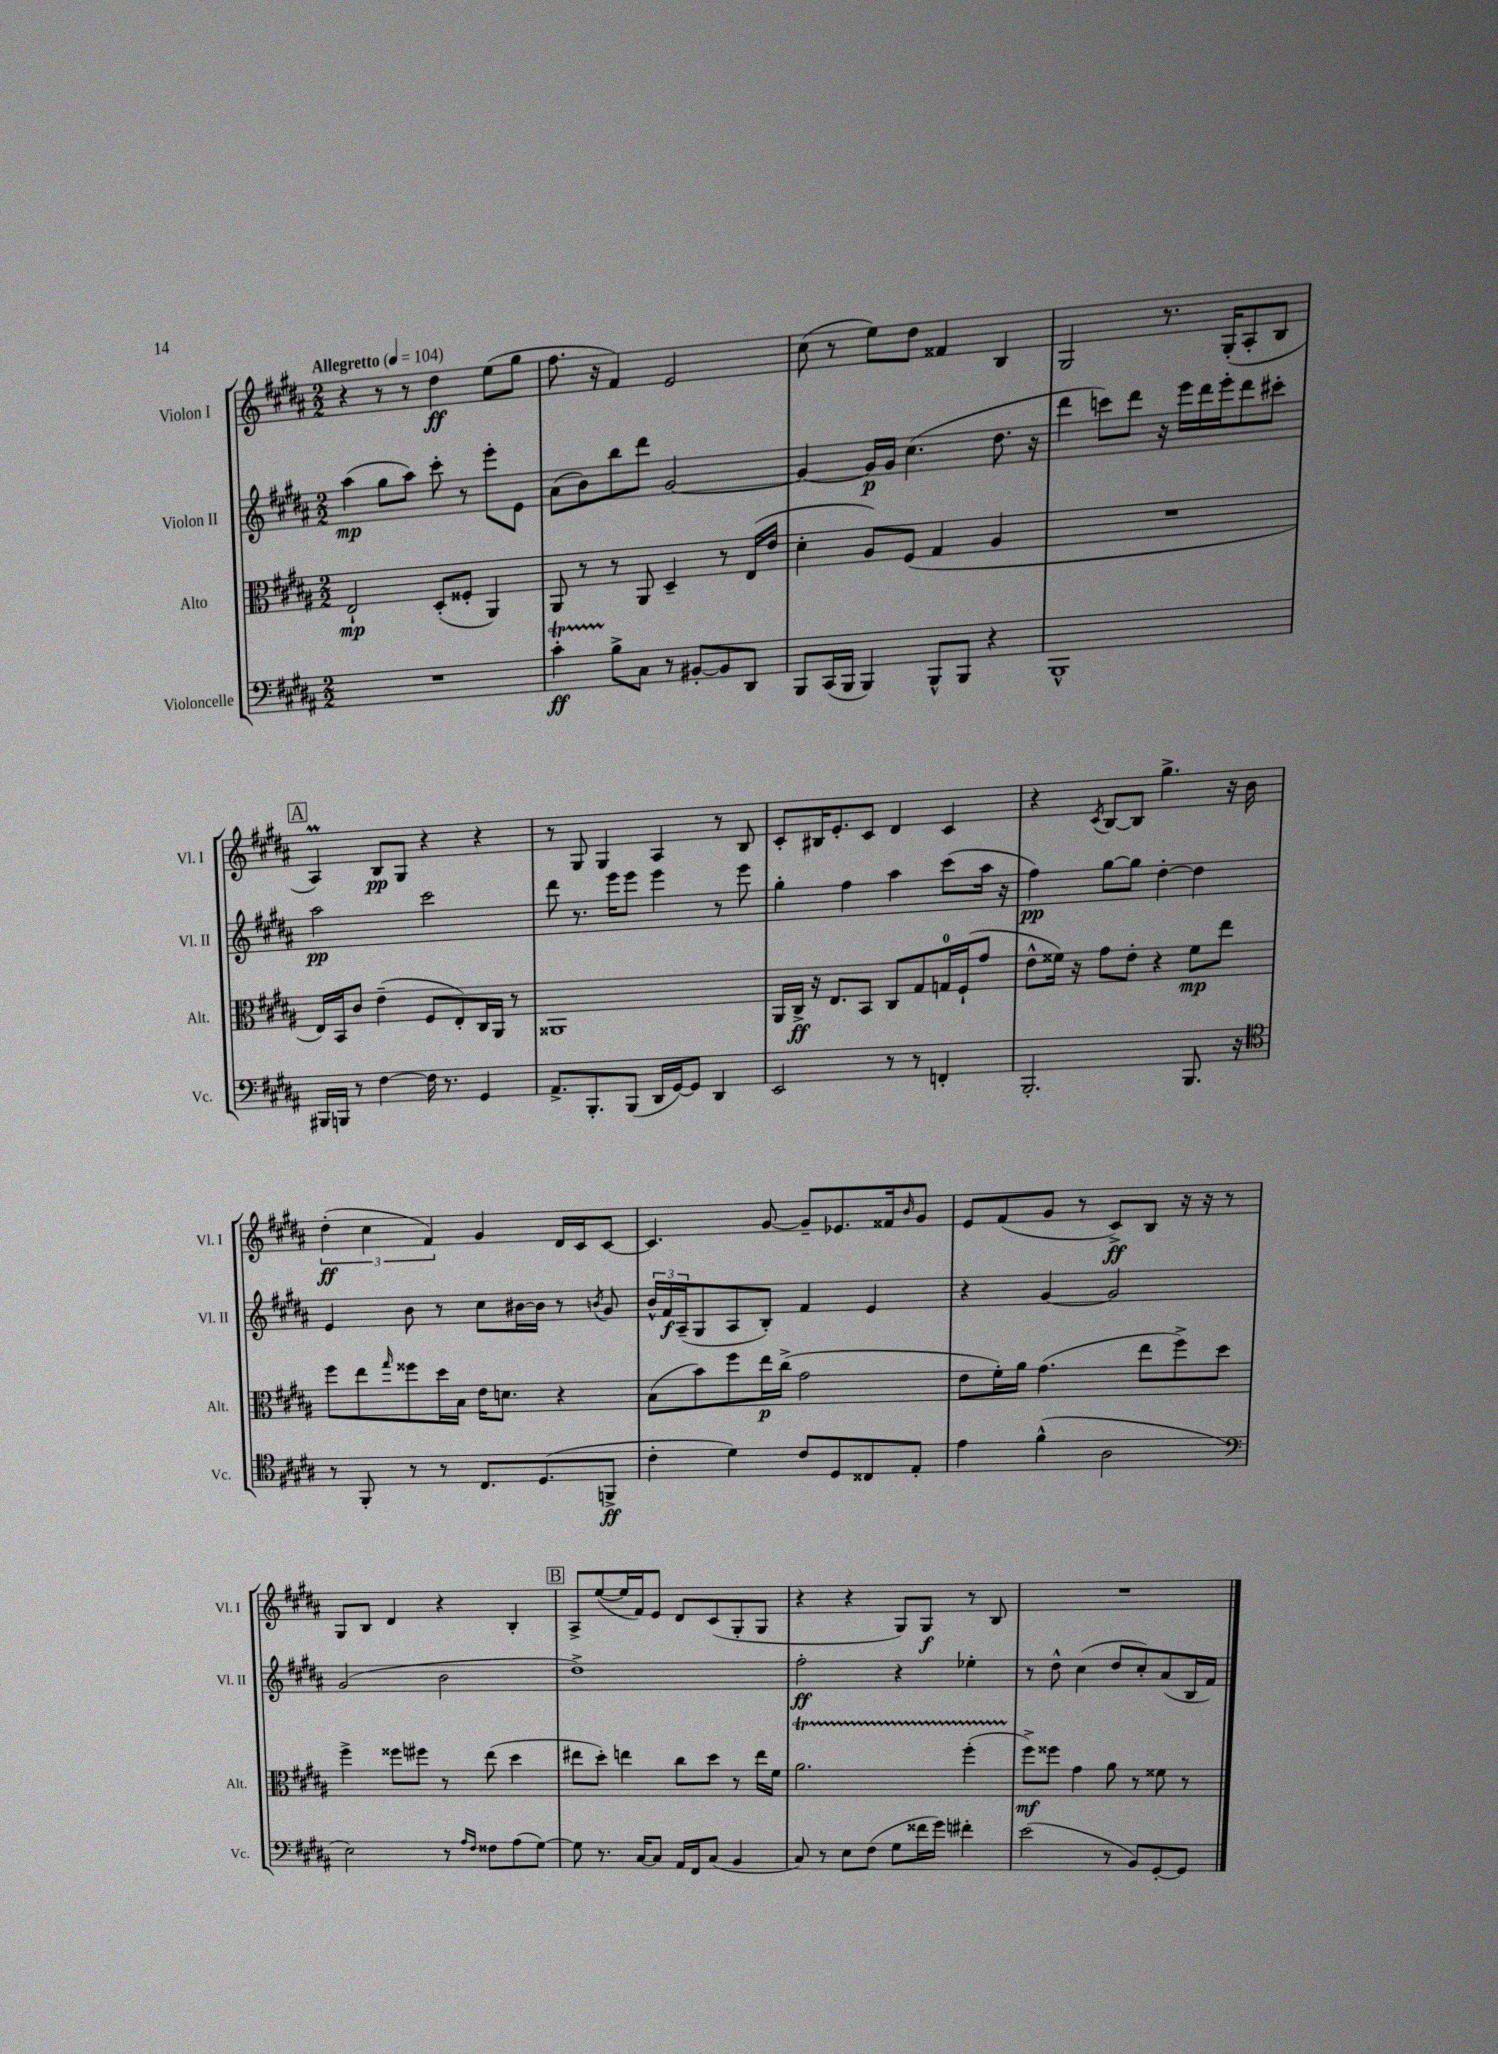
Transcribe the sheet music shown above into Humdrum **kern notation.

**kern	**dynam	**kern	**dynam	**kern	**dynam	**kern	**dynam
*part4	*part4	*part3	*part3	*part2	*part2	*part1	*part1
*staff4	*staff4	*staff3	*staff3	*staff2	*staff2	*staff1	*staff1
*I"Violoncelle	*	*I"Alto	*	*I"Violon II	*	*I"Violon I	*
*I'Vc.	*	*I'Alt.	*	*I'Vl. II	*	*I'Vl. I	*
*clefF4	*	*clefC3	*	*clefG2	*	*clefG2	*
*k[f#c#g#d#a#]	*	*k[f#c#g#d#a#]	*	*k[f#c#g#d#a#]	*	*k[f#c#g#d#a#]	*
*M2/2	*	*M2/2	*	*M2/2	*	*M2/2	*
*MM104	*	*MM104	*	*MM104	*	*MM104	*
=1	=1	=1	=1	=1	=1	=1	=1
!	!	!	!	!	!	!LO:TX:a:B:t=Allegretto	!
1r	.	2E`/	mp	(4aa#\	mp	4r	.
.	.	.	.	8gg#\L	.	8r	.
.	.	.	.	8aa#\J)	.	8r	.
.	.	(8D#'/L	.	8ccc#'\	.	4dd#\	ff
.	.	8F##X'/J	.	8r	.	.	.
.	.	4AA#/)	.	8eee'\L	.	(8ee\L	.
.	.	.	.	8e\J	.	8gg#\J	.
=2	=2	=2	=2	=2	=2	=2	=2
4c#T'\	ff	8AA#/	.	(8a#\L	.	8.ff#\	.
.	.	8r	.	8b\)	.	.	.
.	.	.	.	.	.	16r	.
8B^\L	.	8r	.	8bb\	.	4f#/)	.
8C#\J	.	8AA#/	.	8ddd#\J	.	.	.
8r	.	4D#~/	.	[2g#/	.	2e/	.
[8BB#X'/L	.	.	.	.	.	.	.
8BB#/]	.	8r	.	.	.	.	.
8DD#/J	.	(16E/LL	.	.	.	.	.
.	.	16e/JJ	.	.	.	.	.
=3	=3	=3	=3	=3	=3	=3	=3
8BBB/L	.	4d#'\	.	4g#/_	.	(8cc#\	.
(16CC#/L	.	.	.	.	.	8r	.
16BBB/JJ	.	.	.	.	.	.	.
4BBB/)	.	8A#/L)	.	16g#/LL]	p	8ee\L)	.
.	.	.	.	16g#/JJ	.	.	.
.	.	(8F#/J	.	(4.cc#\	.	8dd#\J	.
8BBB^^/L	.	4G#/	.	.	.	4f##X/	.
8BBB/J	.	.	.	.	.	.	.
4r	.	4A#/	.	8.dd#\	.	4B/	.
.	.	.	.	16r	.	.	.
=4	=4	=4	=4	=4	=4	=4	=4
1BBB^^	.	1r	.	4ddd#\	.	2G#/	.
.	.	.	.	8cccn\L)	.	.	.
.	.	.	.	8ddd#\J	.	.	.
.	.	.	.	16r	.	8.r	.
.	.	.	.	16eee\LL	.	.	.
.	.	.	.	16ddd#\	.	.	.
.	.	.	.	16eee'\J	.	(16G#'/KL	.
.	.	.	.	8ddd#\	.	8A#'/	.
.	.	.	.	8ccc#X'\J	.	8B/J	.
!!LO:LB:g=z
!!LO:REH:place=s1:t=A
=5	=5	=5	=5	=5	=5	=5	=5
16BBB#X/LL	.	16E/LL)	.	2aa#\	pp	4A#m/)	.
16BBBn/JJ	.	16BB/J	.	.	.	.	.
8r	.	8c#/J	.	.	.	.	.
[4F#\	.	(4e~\	.	.	.	8B/L	pp
.	.	.	.	.	.	8G#/J	.
16F#\]	.	8F#/L	.	2ccc#\	.	4r	.
8.r	.	.	.	.	.	.	.
.	.	8E'/)	.	.	.	.	.
4GG#/	.	16C#/L	.	.	.	4r	.
.	.	16AA#/JJ	.	.	.	.	.
.	.	8r	.	.	.	.	.
=6	=6	=6	=6	=6	=6	=6	=6
8.AA#^/L	.	1AA##X	.	8ddd#\	.	8r	.
.	.	.	.	8.r	.	8G#/	.
8.BBB'/	.	.	.	.	.	.	.
.	.	.	.	.	.	4G#/	.
.	.	.	.	16eee\KL	.	.	.
(8BBB/J	.	.	.	8eee\J	.	.	.
16DD#/LL	.	.	.	4eee\	.	4A#/	.
[16GG#/J)	.	.	.	.	.	.	.
8GG#/J]	.	.	.	.	.	.	.
4DD#/	.	.	.	8r	.	8r	.
.	.	.	.	8eee\	.	8B/	.
=7	=7	=7	=7	=7	=7	=7	=7
2EE/	.	16AA#/LL	.	4gg#'\	.	8c#'/L	.
.	.	16C#^/JJ	ff	.	.	.	.
.	.	16r	.	.	.	16B#X/K	.
.	.	8.E/L	.	.	.	8.e'/	.
.	.	.	.	4ff#\	.	.	.
.	.	8BB/J	.	.	.	8c#/J	.
8r	.	8C#/L	.	4aa#\	.	4d#/	.
8r	.	8G#/	.	.	.	.	.
4FFn'/	.	16Gn/L	.	(8ccc#\L	.	4c#/	.
.	.	(16F#`/J	.	.	.	.	.
.	.	8g#/J	.	16aa#\Jk	.	.	.
.	.	.	.	16r	.	.	.
=8	=8	=8	=8	=8	=8	=8	=8
2.BBB'/	.	8e^^\L	.	4ff#\)	pp	4r	.
.	.	16f##X\Jk)	.	.	.	.	.
.	.	16r	.	.	.	.	.
.	.	.	.	.	.	8qc#/	.
.	.	8g#\L	.	[8gg#\L	.	[8B/L	.
.	.	8e'\J	.	8gg#\J]	.	8B/J]	.
.	.	4r	.	[4dd#'\	.	4.gg#^\	.
8.BBB/	.	8f##\L	mp	4dd#\]	.	.	.
.	.	8ee\J	.	.	.	16r	.
16r	.	.	.	.	.	16b\	.
!!LO:LB:g=z
=9	=9	=9	=9	=9	=9	=9	=9
*clefC4	*	*	*	*	*	*	*
8r	.	8ff#\L	.	4e/	.	(6dd#'\	ff
8FF#'/	.	8ee\	.	.	.	.	.
.	.	.	.	.	.	6cc#\	.
.	.	16qqgg#/	.	.	.	.	.
8r	.	8ff##X\	.	8b\	.	.	.
.	.	.	.	.	.	6f#/)	.
8r	.	16dd#\L	.	8r	.	.	.
.	.	16B\JJ	.	.	.	.	.
8.C#/L	.	16e\KL	.	8cc#\L	.	4g#/	.
.	.	8.dn\J	.	.	.	.	.
.	.	.	.	[16b#X\L	.	.	.
(8.D#/	.	.	.	16b#\JJ]	.	.	.
.	.	4r	.	8r	.	16d#/LL	.
.	.	.	.	.	.	16c#/J	.
.	.	.	.	8qbn/	.	.	.
8FFn^/J	ff	.	.	8g#/	.	[8c#/J	.
=10	=10	=10	=10	=10	=10	=10	=10
4c#'\	.	(8B\L	.	24b^^/LL	.	4.c#/]	.
.	.	.	.	24f#/	f	.	.
.	.	.	.	(24A#~/J	.	.	.
.	.	8b\)	.	8G#/	.	.	.
4d#\)	.	8ff#\	.	8A#/	.	.	.
.	.	16ee\L	p	8B'/J)	.	[8g#/	.
.	.	(16cc#^\JJ	.	.	.	.	.
8c#/L	.	2g#\	.	4f#/	.	8g#~/L]	.
8D#/	.	.	.	.	.	8.e-X/	.
8C##X/	.	.	.	4e/	.	.	.
.	.	.	.	.	.	16f##X/k	.
.	.	.	.	.	.	16qqb/	.
8E'/J	.	.	.	.	.	8g#/J	.
=11	=11	=11	=11	=11	=11	=11	=11
4e\	.	8e\L	.	4r	.	8e/L	.
.	.	16f#'\L)	.	.	.	(8f#/	.
.	.	16a#\JJ	.	.	.	.	.
(4f#^^\	.	(4.g#\	.	[4g#/	.	8g#/J	.
.	.	.	.	.	.	8r	.
2A#\	.	.	.	2g#/]	.	8c#^/L)	ff
.	.	8ee\L	.	.	.	8B/J	.
.	.	8ff#^\)	.	.	.	16r	.
.	.	.	.	.	.	16r	.
.	.	8dd#\J	.	.	.	8r	.
!!LO:LB:g=z
=12	=12	=12	=12	=12	=12	=12	=12
*clefF4	*	*	*	*	*	*	*
2E\)	.	4ff#^\	.	(2g#/	.	8G#/L	.
.	.	.	.	.	.	8B/J	.
.	.	8ff##X\L	.	.	.	4d#/	.
.	.	8ff#X\J	.	.	.	.	.
8r	.	8r	.	2b\	.	4r	.
16qqA#/LL	.	.	.	.	.	.	.
16qqF#/JJ	.	.	.	.	.	.	.
8F##X\L	.	(8ee\	.	.	.	.	.
(8A#\	.	4dd#\	.	.	.	4B'/	.
[8G#\J)	.	.	.	.	.	.	.
!!LO:REH:place=s1:t=B
=13	=13	=13	=13	=13	=13	=13	=13
8G#\]	.	8ee#X\L	.	1dd#^)	.	8A#^/L	.
8.r	.	8dd#'\J)	.	.	.	([8ee/	.
.	.	4een\	.	.	.	16ee/L]	.
[16C#/KL	.	.	.	.	.	16f#/J)	.
8C#/J]	.	.	.	.	.	8e/J	.
16AA#/LL	.	8cc#\L	.	.	.	8d#/L	.
16FF#/J	.	.	.	.	.	.	.
(8C#/J	.	8dd#\J	.	.	.	(8c#/	.
4BB/	.	8r	.	.	.	8G#'/	.
.	.	16ee\LL	.	.	.	8G#/J	.
.	.	16f#\JJ	.	.	.	.	.
=14	=14	=14	=14	=14	=14	=14	=14
8C#/)	.	2.a#t\	.	2ff#'\	ff	4r	.
8r	.	.	.	.	.	.	.
8E\L	.	.	.	.	.	4r	.
(8F#\J	.	.	.	.	.	.	.
8G#\L	.	.	.	4r	.	8G#/L)	.
16f##X\L	.	.	.	.	.	8G#/J	f
16g#\JJ)	.	.	.	.	.	.	.
4f#X'\	.	(4ff#TTT'\	.	4ee-X'\	.	8r	.
.	.	.	.	.	.	8B/	.
=15	=15	=15	=15	=15	=15	=15	=15
(2e\	.	8ff#^\L)	mf	8r	.	1r	.
.	.	8ff##X\J	.	8dd#^^\	.	.	.
.	.	4g#\	.	(4cc#\	.	.	.
8r	.	8a#\	.	8dd#/L	.	.	.
8BB/L)	.	8r	.	8cc#'/)	.	.	.
[8GG#'/	.	8f##X\	.	(8a#/	.	.	.
8GG#/J]	.	8r	.	16B/L	.	.	.
.	.	.	.	16f#/JJ)	.	.	.
==	==	==	==	==	==	==	==
*-	*-	*-	*-	*-	*-	*-	*-
